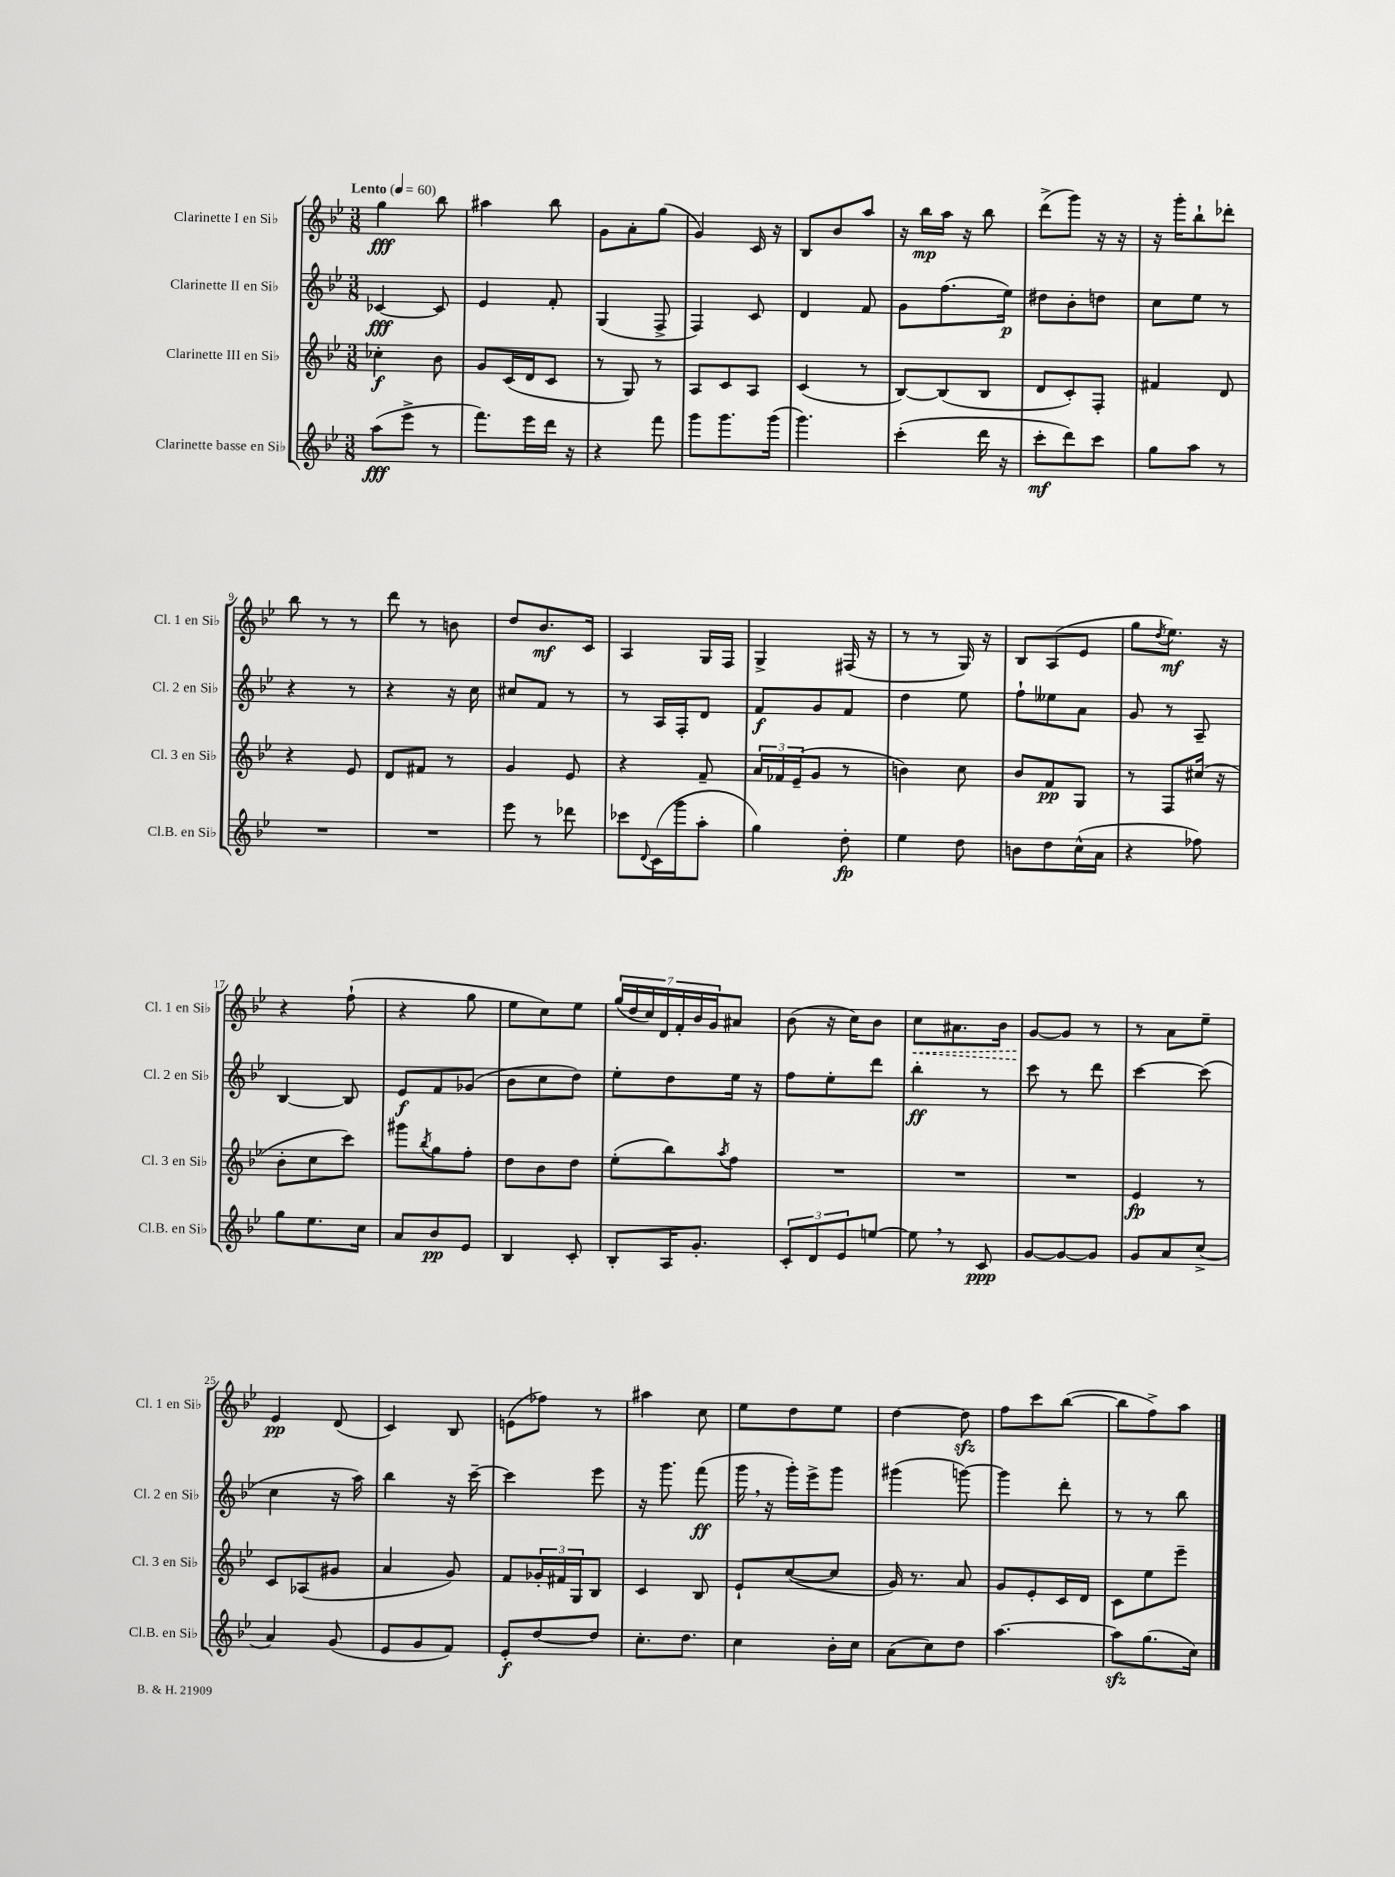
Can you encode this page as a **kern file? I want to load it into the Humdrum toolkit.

**kern	**kern	**kern	**kern
*staff4	*staff3	*staff2	*staff1
*clefG2	*clefG2	*clefG2	*clefG2
*k[b-e-]	*k[b-e-]	*k[b-e-]	*k[b-e-]
*M3/8	*M3/8	*M3/8	*M3/8
*MM60	*MM60	*MM60	*MM60
(8aa	4cc-'	[4c-	4gg
8eee-^	.	.	.
8r	8b-	8c-]	8bb-
=	=	=	=
8.fff)	8g	4e-	4aa#
.	(16c	.	.
16eee-	16d	.	.
16ddd	8c	8f'	8bb-
16r	.	.	.
=	=	=	=
4r	8r	(4G	8g
.	8G)	.	8a'
8fff	8r	8F^	(8gg
=	=	=	=
8ggg	8A	4F)	4g)
8.ggg	8c	.	.
.	8A	8c	16c
(16ggg	.	.	16r
=	=	=	=
4.ggg)	(4c	4d	8B-
.	.	.	8b-
.	8r	8f	8aa
=	=	=	=
(4ccc'	[8B-)	8g	16r
.	.	.	16bb-
.	(8B-]	(8.ff	16aa
.	.	.	16r
16ddd	8B-	.	8bb-
16r	.	16ee-)	.
=	=	=	=
8ccc'	8d	8dd#	(8ddd^
8ddd)	8c')	8b-'	8ggg)
8ccc	8F'	8dd	16r
.	.	.	16r
=	=	=	=
8gg	4f#	8cc	16r
.	.	.	16ggg'
8aa	.	8ee-	8bb-`
8r	8d	8r	8ddd-'
=	=	=	=
4.r	4r	4r	8bb-
.	.	.	8r
.	8e-	8r	8r
=	=	=	=
4.r	8d	4r	8ddd
.	8f#	.	8r
.	8r	16r	8b
.	.	16cc	.
=	=	=	=
8eee-	4g	8cc#	8dd
8r	.	8f	8.b-
8ddd-	8e-	8r	.
.	.	.	16c
=	=	=	=
8ccc-	4r	8r	4A
8qqd	.	.	.
(16c	.	16A	.
16ggg	.	16F'	.
8aa'	8f~	8d	16G
.	.	.	16F
=	=	=	=
4gg)	24a	8f	4G^
.	24f-	.	.
.	(24e-~	.	.
.	8g	8g	.
8dd'	8r	8f	(16F#
.	.	.	16r
=	=	=	=
4ee-	4b)	4dd	8r
.	.	.	8r
8dd	8cc	8ee-	16G)
.	.	.	16r
=	=	=	=
8b	8b-	8ff`	8B-
8dd	8f	8ee--	(8A
(16cc^^	8G	8a	8e-
16a	.	.	.
=	=	=	=
4r	8r	8g	8gg
.	.	.	8qdd
.	8F	8r	8.ee-)
8ff-)	(16cc#	8A~	.
.	16r	.	16r
=	=	=	=
8gg	8b-'	[4B-	4r
8.ee-	8cc	.	.
.	8ccc)	8B-]	(8ff`
16cc	.	.	.
=	=	=	=
8a	8ggg#	8e-	4r
.	8qbb-	.	.
8b-	8gg	8f	.
8e-	8ff'	(8g-	8gg
=	=	=	=
4B-	8dd	8b-	8ee-
.	8b-	8cc	8cc)
8c'	8dd	8dd)	8ee-
=	=	=	=
8B-'	(8ee-'	8ee-'	(28gg
.	.	.	28dd
.	.	.	28cc)
.	.	.	28d
16A	8bb-)	8dd	.
.	.	.	28f'
.	.	.	28b-
8.g'	.	.	.
.	.	.	28g
.	8qaa	.	.
.	8ff	16ee-	8a#
.	.	16r	.
=	=	=	=
12c'	4.r	8ff	(8b-
12d	.	.	.
.	.	8ee-'	16r
12e-	.	.	.
.	.	.	16cc)
[8ee	.	8ddd	8b-
=	=	=	=
8ee]	4.r	4bb-'	8cc
8r	.	.	8.a#
8c	.	8r	.
.	.	.	16b-
=	=	=	=
[8g	4.r	8ccc	[8g
8g_	.	8r	8g]
8g]	.	8ddd	8r
=	=	=	=
8g	4e-	[4ccc	8r
8a	.	.	8a
(8cc^	8r	(8ccc]	8ee-~
=	=	=	=
4a)	8c	4cc	4e-
.	(8A-	.	.
(8g	8g#	16r	(8d
.	.	16aa)	.
=	=	=	=
8e-	4a	4bb-	4c)
8g	.	.	.
8f)	8g)	16r	8B-
.	.	[16ccc~	.
=	=	=	=
8e-'	8f	4ccc]	(8e
[8dd	24g-'	.	8ff-)
.	24f#	.	.
.	24G	.	.
8dd]	8B-	8eee-	8r
=	=	=	=
8.cc'	4c	16r	4aa#
.	.	8.ggg	.
8.dd	.	.	.
.	8B-	(8fff	8cc
=	=	=	=
4cc	8e-`	16ggg	8ee-
.	.	16r	.
.	([8cc	16ggg')	8dd
.	.	16eee-^	.
16b-'	8cc]	8ggg	8ee-
16cc	.	.	.
=	=	=	=
(8a	16g)	(4ggg#	[4dd
.	8.r	.	.
8cc)	.	.	.
8dd	8a	[8ggg)	8dd]
=	=	=	=
[4.aa	8g	4ggg]	8ff
.	8e-'	.	8ccc
.	16c	8ddd'	([8bb-
.	16d	.	.
=	=	=	=
8aa]	8c	8r	8bb-]
(8.gg	8ee-	8r	8ff^)
.	8eee-~	8bb-	8aa
16cc)	.	.	.
==	==	==	==
*-	*-	*-	*-
